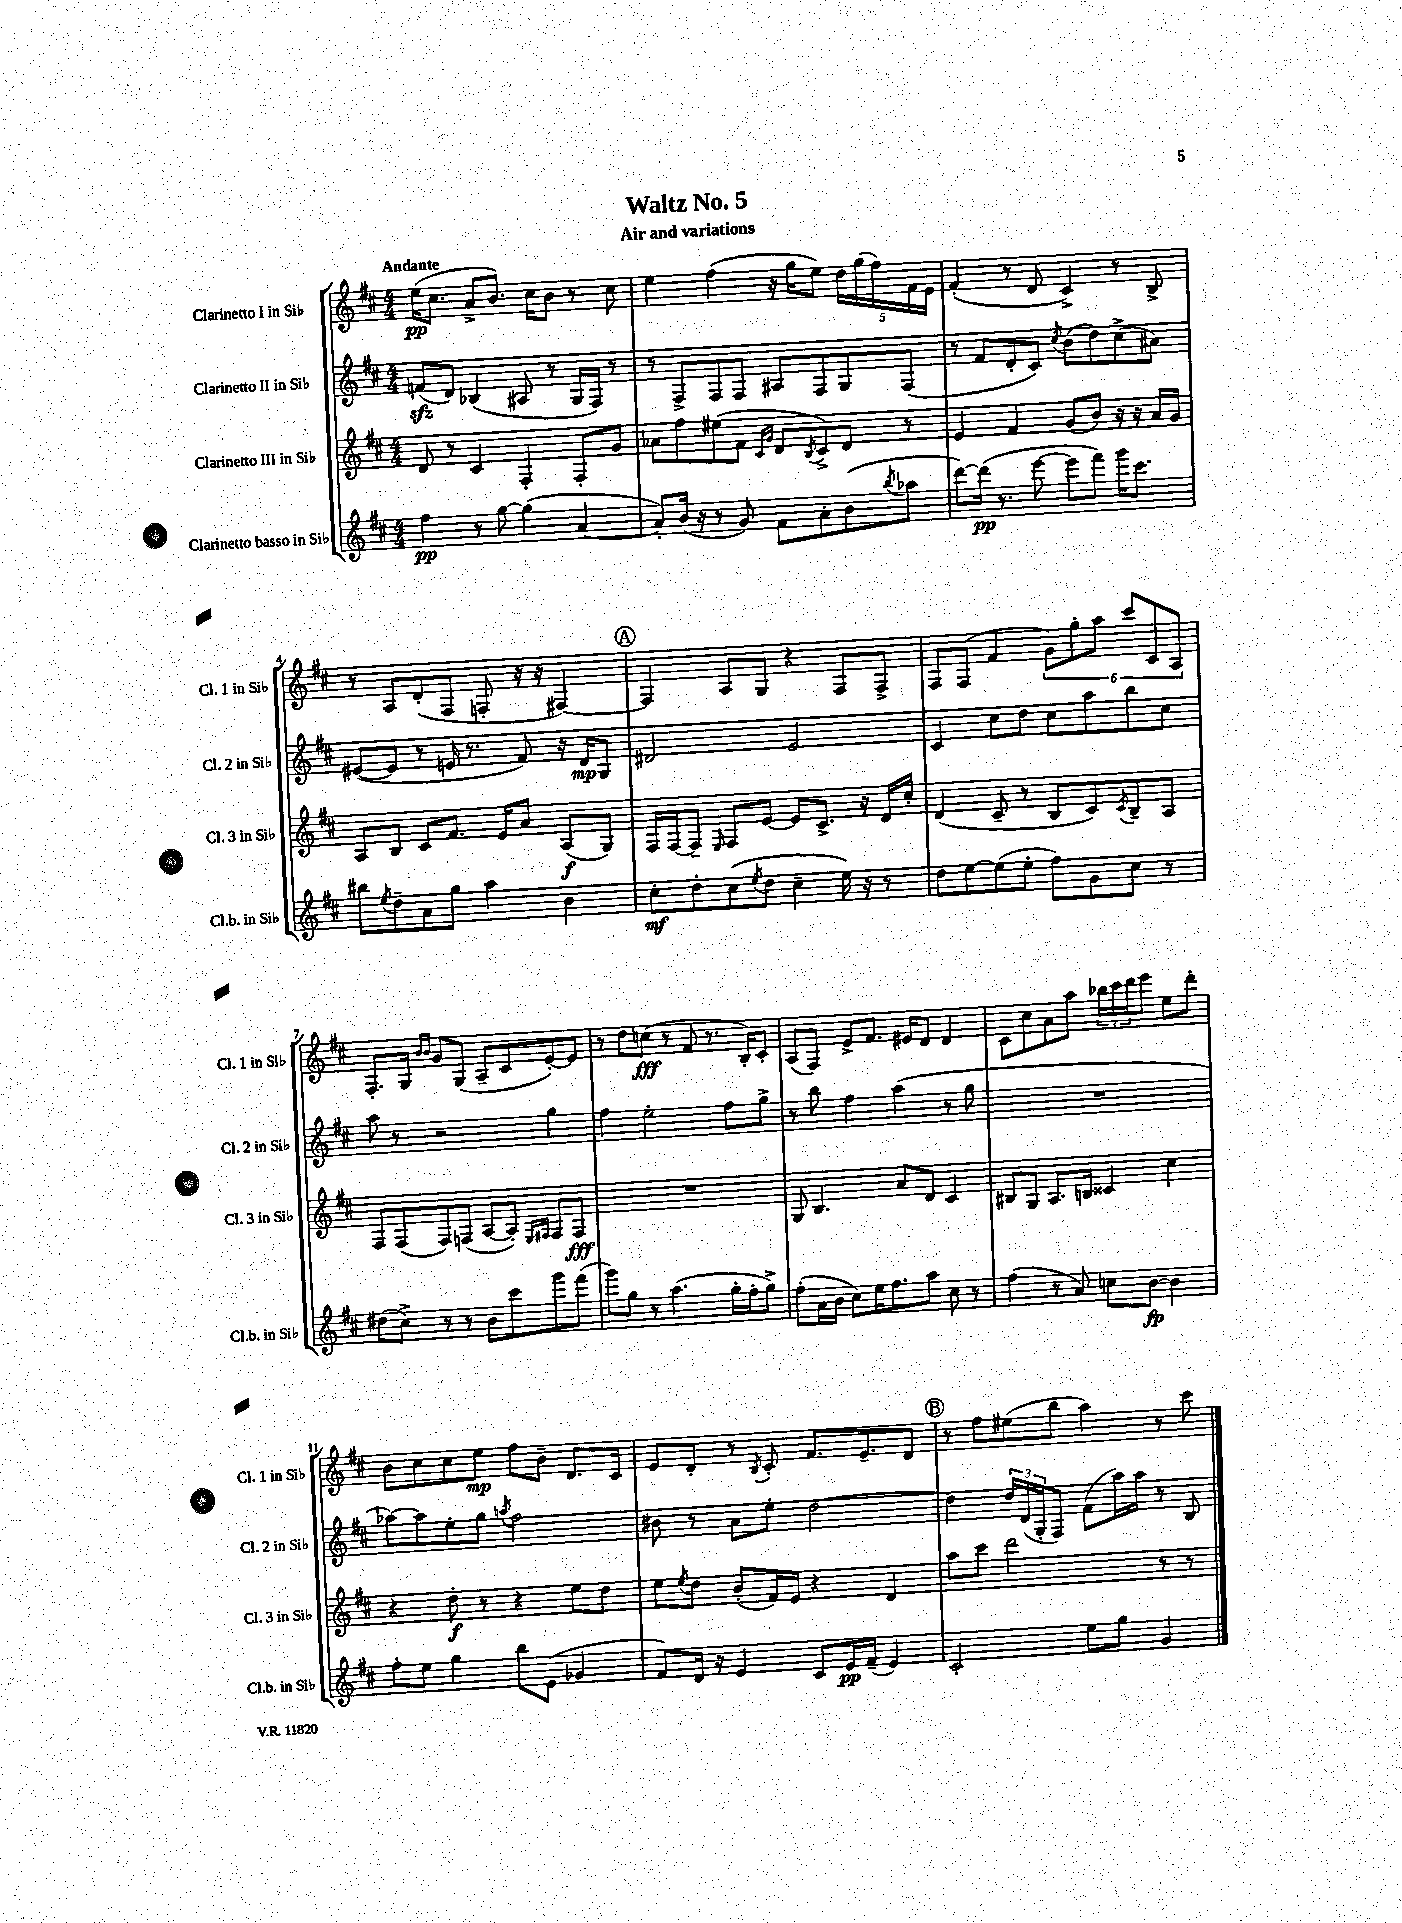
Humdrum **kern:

**kern	**kern	**kern	**kern
*staff4	*staff3	*staff2	*staff1
*clefG2	*clefG2	*clefG2	*clefG2
*k[f#c#]	*k[f#c#]	*k[f#c#]	*k[f#c#]
*M4/4	*M4/4	*M4/4	*M4/4
4ff#	8d	(8f	(16ee
.	.	.	8.cc#
.	8r	8d)	.
8r	4c#	(4B-	8a^
[8gg	.	.	8.b)
(4gg]	4F#'	8A#	.
.	.	.	16cc#
.	.	8r	8b
[4a	8F#'	16G	8r
.	.	16F#)	.
.	8g	8r	8cc#
=	=	=	=
8a'])	8a-	8r	4ee
(16b	8ff#	8F#^	.
16r	.	.	.
8r	(8ee#	8F#	(4ff#
8g)	8f#	8F#	.
.	16qqc#	.	.
.	16qqg	.	.
8f#	8d	8A#	16r
.	.	.	16gg
.	8qB	.	.
8a'	8c#^)	8F#	8ee)
(8b	8d	8G	20dd
.	.	.	(20gg
.	.	.	20ff#)
8qbb	.	.	.
8aa-	8r	(8F#	.
.	.	.	20f#
.	.	.	20e
=	=	=	=
[8ddd)	4e	8r	(4f#'
(16ddd]	.	8f#	.
8.r	.	.	.
.	4f#	8d'	8r
[8eee	.	8c#)	8d
.	.	8qcc#	.
8eee]	(8g	(8b	4c#^)
8fff#)	8b)	8dd)	.
16ggg	16r	(8cc#^	8r
8.ccc#	16r	.	.
.	16a	8a#)	8B^
.	16g	.	.
=	=	=	=
8bb#	8A	([8e#	8r
8qee	.	.	.
8dd~	8B	8e#]	8A
8a	8c#	8r	(8d'
8gg	8.f#	16e	8F#
.	.	8.r	.
4aa	.	.	8F'
.	16e	.	.
.	8a	8f#)	16r
.	.	.	16r
4b	(8A	16r	[4F#)
.	.	16d	.
.	8G)	8G	.
=	=	=	=
8cc#'	16F#	2d#	4F#]
.	[16F#	.	.
8dd'	8F#~]	.	.
.	16qqE	.	.
(8cc#	8F#	.	8A
8qee	.	.	.
8dd	[8e	.	8G
4cc#~	8e]	2e	4r
.	8.c#^	.	.
16ee)	.	.	8F#
16r	16r	.	.
8r	16d	.	8F#^
.	16cc#'	.	.
=	=	=	=
8dd	(4d	4c#	8F#
[8ee	.	.	(8F#
(8ee]	8c#~	8cc#	4f#
8ee'	8r	8dd	.
8ff#)	8B	8cc#	12g)
.	.	.	12gg'
8g	8c#)	8aa	.
.	.	.	12aa
.	8qc#	.	.
8cc#	8B~	8bb	12ccc#
.	.	.	12c#
8r	8A	8cc#	.
.	.	.	12A
=	=	=	=
(8dd#	8F#	8aa	8.F#'
8cc#^)	(8F#	8r	.
.	.	.	16G
.	.	.	16qqb
.	.	.	16qqb
8r	8F#)	2r	8g
8r	(8F	.	(8G
8b	[8A	.	8A~
8ccc#	8A'])	.	8c#
.	16qqE	.	.
.	16qqF#	.	.
8ggg	8F#	4gg	[8e')
(8fff#	8F#	.	8e]
=	=	=	=
8ggg)	1r	4ff#	8r
8gg	.	.	8dd
8r	.	2ee'	(8cc
(4.aa	.	.	8r
.	.	.	8f#
.	.	.	8.r
16gg'	.	8ff#	.
16ff#'	.	.	16B')
8gg^)	.	8gg^	8c#'
=	=	=	=
(8ff#'	8G	8r	(8A
16a	4.B	8bb	8F#)
16b	.	.	.
8cc#)	.	4ff#	8e^
16ee	.	.	8.f#
8.ff#	.	.	.
.	8a	(4aa	.
.	.	.	16e#
8aa	8d	.	8d
8cc#	4c#	8r	4d
8r	.	8gg	.
=	=	=	=
(4ff#	8B#	1r	8c#
.	8G	.	8cc#
8r	8.A	.	8a
8a)	.	.	8aa
.	16B	.	.
8cc	4c##	.	24bb-
.	.	.	24ccc#
.	.	.	24ddd
[8b	.	.	8eee
4b]	4cc#	.	8ee
.	.	.	8ddd'
=	=	=	=
8ff#'	4r	[8aa-)	8b
8ee	.	8aa-]	8cc#
4gg	8dd'	8ee'	8cc#
.	8r	8gg	8ee
.	.	8qaa	.
8bb	4r	2ff#	8ff#
(8e	.	.	8b~
4g-	8ee	.	8.d
.	8dd	.	.
.	.	.	16c#
=	=	=	=
8f#)	8ee	8b#	8e
.	8qee	.	.
16d	8dd	8r	8d'
16r	.	.	.
4e	(8b'	8a	8r
.	.	.	8qB
.	16f#)	8ee'	8c#'
.	16e	.	.
8c#	4r	[2dd	8.f#
16e	.	.	.
(16f#~	.	.	8.e~
4e)	4d	.	.
.	.	.	8d
=	=	=	=
2c#'	8aa	4dd]	8r
.	8ccc#	.	8ff#
.	2ddd	24dd	(8ee#
.	.	(24d	.
.	.	24G'	.
.	.	8F#)	8bb
8ee	.	(8f#	4aa)
8gg	.	16aa)	.
.	.	16aa	.
4g	8r	8r	8r
.	8r	8B	8ccc#
==	==	==	==
*-	*-	*-	*-
